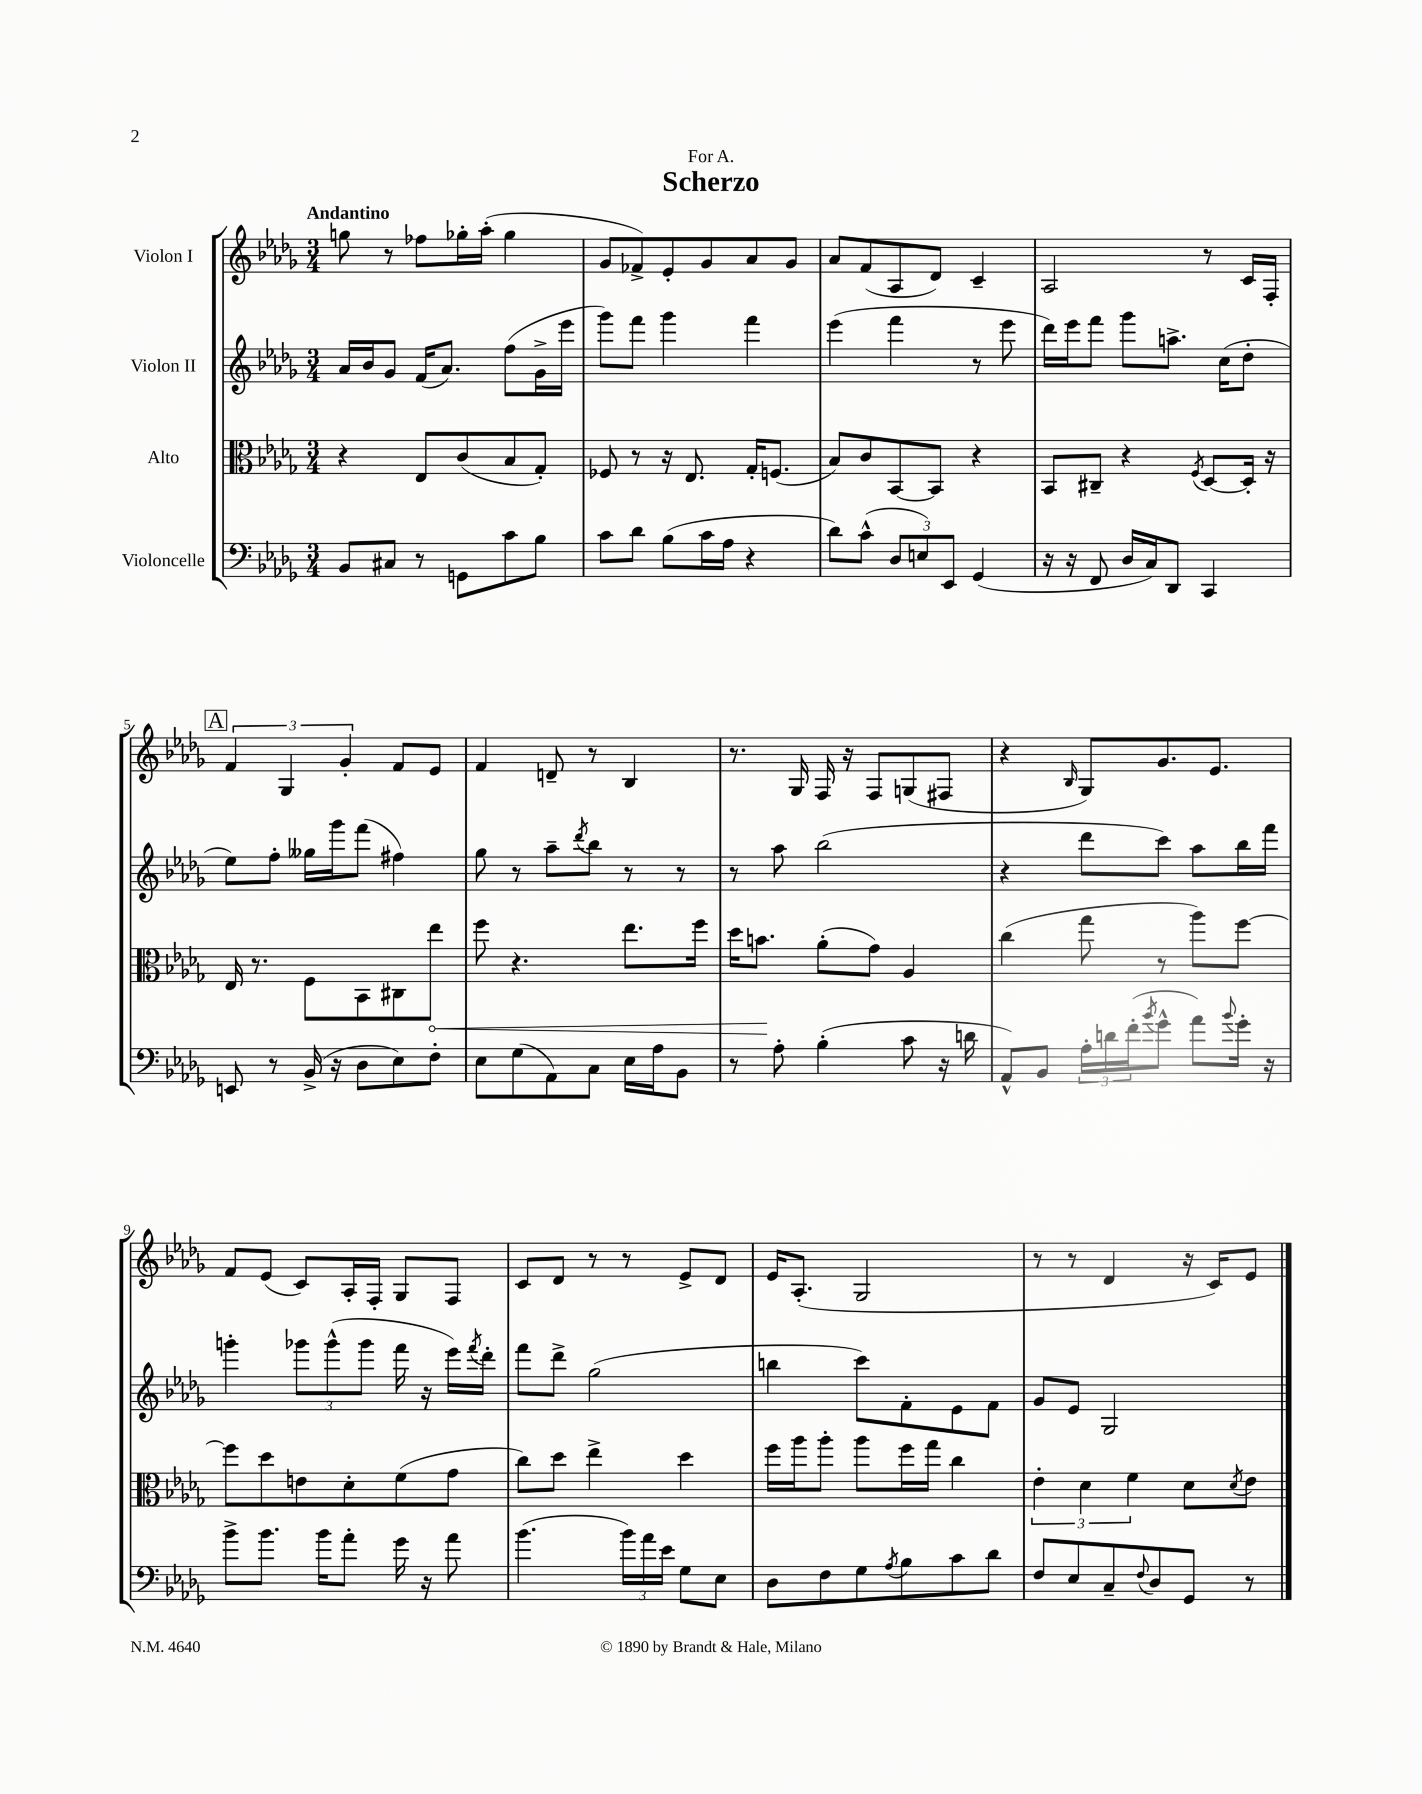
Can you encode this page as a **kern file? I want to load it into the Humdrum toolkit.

**kern	**kern	**dynam	**kern	**kern
*part4	*part3	*part3	*part2	*part1
*staff4	*staff3	*staff3	*staff2	*staff1
*I"Violoncelle	*I"Alto	*	*I"Violon II	*I"Violon I
*clefF4	*clefC3	*	*clefG2	*clefG2
*k[b-e-a-d-g-]	*k[b-e-a-d-g-]	*	*k[b-e-a-d-g-]	*k[b-e-a-d-g-]
*M3/4	*M3/4	*	*M3/4	*M3/4
=1	=1	=1	=1	=1
!	!	!	!	!LO:TX:a:B:t=Andantino
8BB-/L	4r	.	16a-/LL	8ggn\
.	.	.	16b-/J	.
8C#X/J	.	.	8g-/J	8r
8r	8E-/L	.	(16f/KL	8ff-X\L
.	.	.	8.a-/J)	.
8GGn\L	(8c/	.	.	16gg-X'\L
.	.	.	.	(16aa-'\JJ
8c\	8B-/	.	(8ff\L	4gg-\
8B-\J	8G-'/J)	.	16g-^\L	.
.	.	.	16eee-\JJ	.
=2	=2	=2	=2	=2
8c\L	8F-X/	.	8ggg-\L)	8g-/L
8d-\J	8r	.	8fff\J	8f-X^/)
(8B-\L	16r	.	4ggg-\	8e-'/
.	8.E-/	.	.	.
16c\L	.	.	.	8g-/
16A-\JJ	.	.	.	.
4r	16G-'/KL	.	4fff\	8a-/
.	(8.Fn/J	.	.	.
.	.	.	.	8g-/J
=3	=3	=3	=3	=3
8d-\L)	8B-/L)	.	(4eee-\	8a-/L
(8c^^\J	8c/	.	.	(8f/
12D-/L	[8BB-/	.	4fff\	8A-/
12En/)	.	.	.	.
.	8BB-/J]	.	.	8d-/J)
12EE-/J	.	.	.	.
(4GG-/	4r	.	8r	4c~/
.	.	.	8eee-\	.
=4	=4	=4	=4	=4
16r	8BB-/L	.	16ddd-\LL)	2A-/
16r	.	.	16eee-\J	.
8FF/	8C#X~/J	.	8fff\J	.
16D-/LL	4r	.	8ggg-\L	.
16C/J)	.	.	.	.
8DD-/J	.	.	8.aan^\J	.
.	8qF/	.	.	.
4CC/	[8D-/L	.	.	8r
.	.	.	(16cc\KL	.
.	16D-'/Jk]	.	8dd-'\J	16c/LL
.	16r	.	.	16F'/JJ
!!LO:LB:g=z
!!LO:REH:place=s1:t=A
=5	=5	=5	=5	=5
8EEn/	16E-/	.	8ee-\L)	6f/
.	8.r	.	.	.
8r	.	.	8ff'\J	.
.	.	.	.	6G-/
(16BB-^/	8F\L	.	16gg--X\LL	.
16r	.	.	16ggg-\J	.
.	.	.	.	6g-'/
8D-\L	8BB-\	.	(8fff\J	.
8E-\)	8C#X\	.	4ff#X\)	8f/L
!	!	!LO:HP:b	!	!
8F'\J	8ee-\J	<	.	8e-/J
=6	=6	=6	=6	=6
8E-\L	8ff\	.	8gg-\	4f/
(8G-\	4.r	.	8r	.
8AA-\)	.	.	8aa-~\L	8dn~/
.	.	.	8qddd-/	.
8C\J	.	.	8bb-\J	8r
16E-\LL	8.ee-\L	.	8r	4B-/
16A-\J	.	.	.	.
8BB-\J	.	.	8r	.
.	16ff\Jk	.	.	.
=7	=7	=7	=7	=7
8r	16dd-\KL	.	8r	8.r
.	8.bn\J	.	.	.
8A-'\	.	.	8aa-\	.
.	.	.	.	16G-/
(4B-'\	(8a-'\L	[	(2bb-\	16F/
.	.	.	.	16r
.	8g-\J)	.	.	8F/L
8c\	4A-/	.	.	(8Gn/
16r	.	.	.	8F#X/J
16dn\	.	.	.	.
=8	=8	=8	=8	=8
8AA-^^/L)	(4cc\	.	4r	4r
8BB-/J	.	.	.	.
.	.	.	.	16qqB-/
24A-'\LL	8gg-\	.	8ddd-\L	8G-/L)
24dn\	.	.	.	.
(24f'\J	.	.	.	.
8qb-/	.	.	.	.
8g-^^\J	8r	.	8ccc\J)	8.g-/
8a-\L)	8aa-\L)	.	8aa-\L	.
.	.	.	.	8.e-/J
8qqb-/	.	.	.	.
16g-'\Jk	[8ff\J	.	16bb-\L	.
16r	.	.	16fff\JJ	.
!!LO:LB:g=z
=9	=9	=9	=9	=9
8b-^\L	8ff\L]	.	4gggn'\	8f/L
8.b-\J	8dd-\	.	.	(8e-/J
.	8en\	.	12ggg-X\L	8c/L)
16b-\KL	.	.	.	.
.	.	.	(12ggg-^^\	.
8a-'\J	8d-'\	.	.	16A-'/L
.	.	.	12ggg-\J	.
.	.	.	.	16F'/JJ
16g-\	(8f\	.	16fff\	8G-/L
16r	.	.	16r	.
8a-\	8g-\J	.	16eee-\LL)	8F/J
.	.	.	8qfff/	.
.	.	.	16ddd-'\JJ	.
=10	=10	=10	=10	=10
(4.b-\	8cc\L)	.	8fff\L	8c/L
.	8dd-\J	.	8ddd-^\J	8d-/J
.	4ee-^\	.	(2gg-\	8r
24b-\LL)	.	.	.	8r
24a-\	.	.	.	.
24e-\JJ	.	.	.	.
8G-\L	4dd-\	.	.	8e-^/L
8E-\J	.	.	.	8d-/J
=11	=11	=11	=11	=11
8D-\L	16ff\LL	.	4bbn\	16e-/KL
.	16aa-\J	.	.	(8.A-'/J
8F\	8aa-'\J	.	.	.
8G-\	8aa-\L	.	8ccc\L)	2G-/
8qA-/	.	.	.	.
8B-\	16ff\L	.	8f'\	.
.	16gg-\JJ	.	.	.
8c\	4cc\	.	8e-\	.
8d-\J	.	.	8f\J	.
=12	=12	=12	=12	=12
8F/L	6e-'\	.	8g-/L	8r
8E-/	.	.	8e-/J	8r
.	6d-\	.	.	.
8C~/	.	.	2G-/	4d-/
.	6f\	.	.	.
8qqF/	.	.	.	.
8D-/	.	.	.	.
8GG-/J	8d-\L	.	.	16r
.	.	.	.	16c/KL)
.	8qd-/	.	.	.
8r	8e-\J	.	.	8e-/J
==	==	==	==	==
*-	*-	*-	*-	*-
